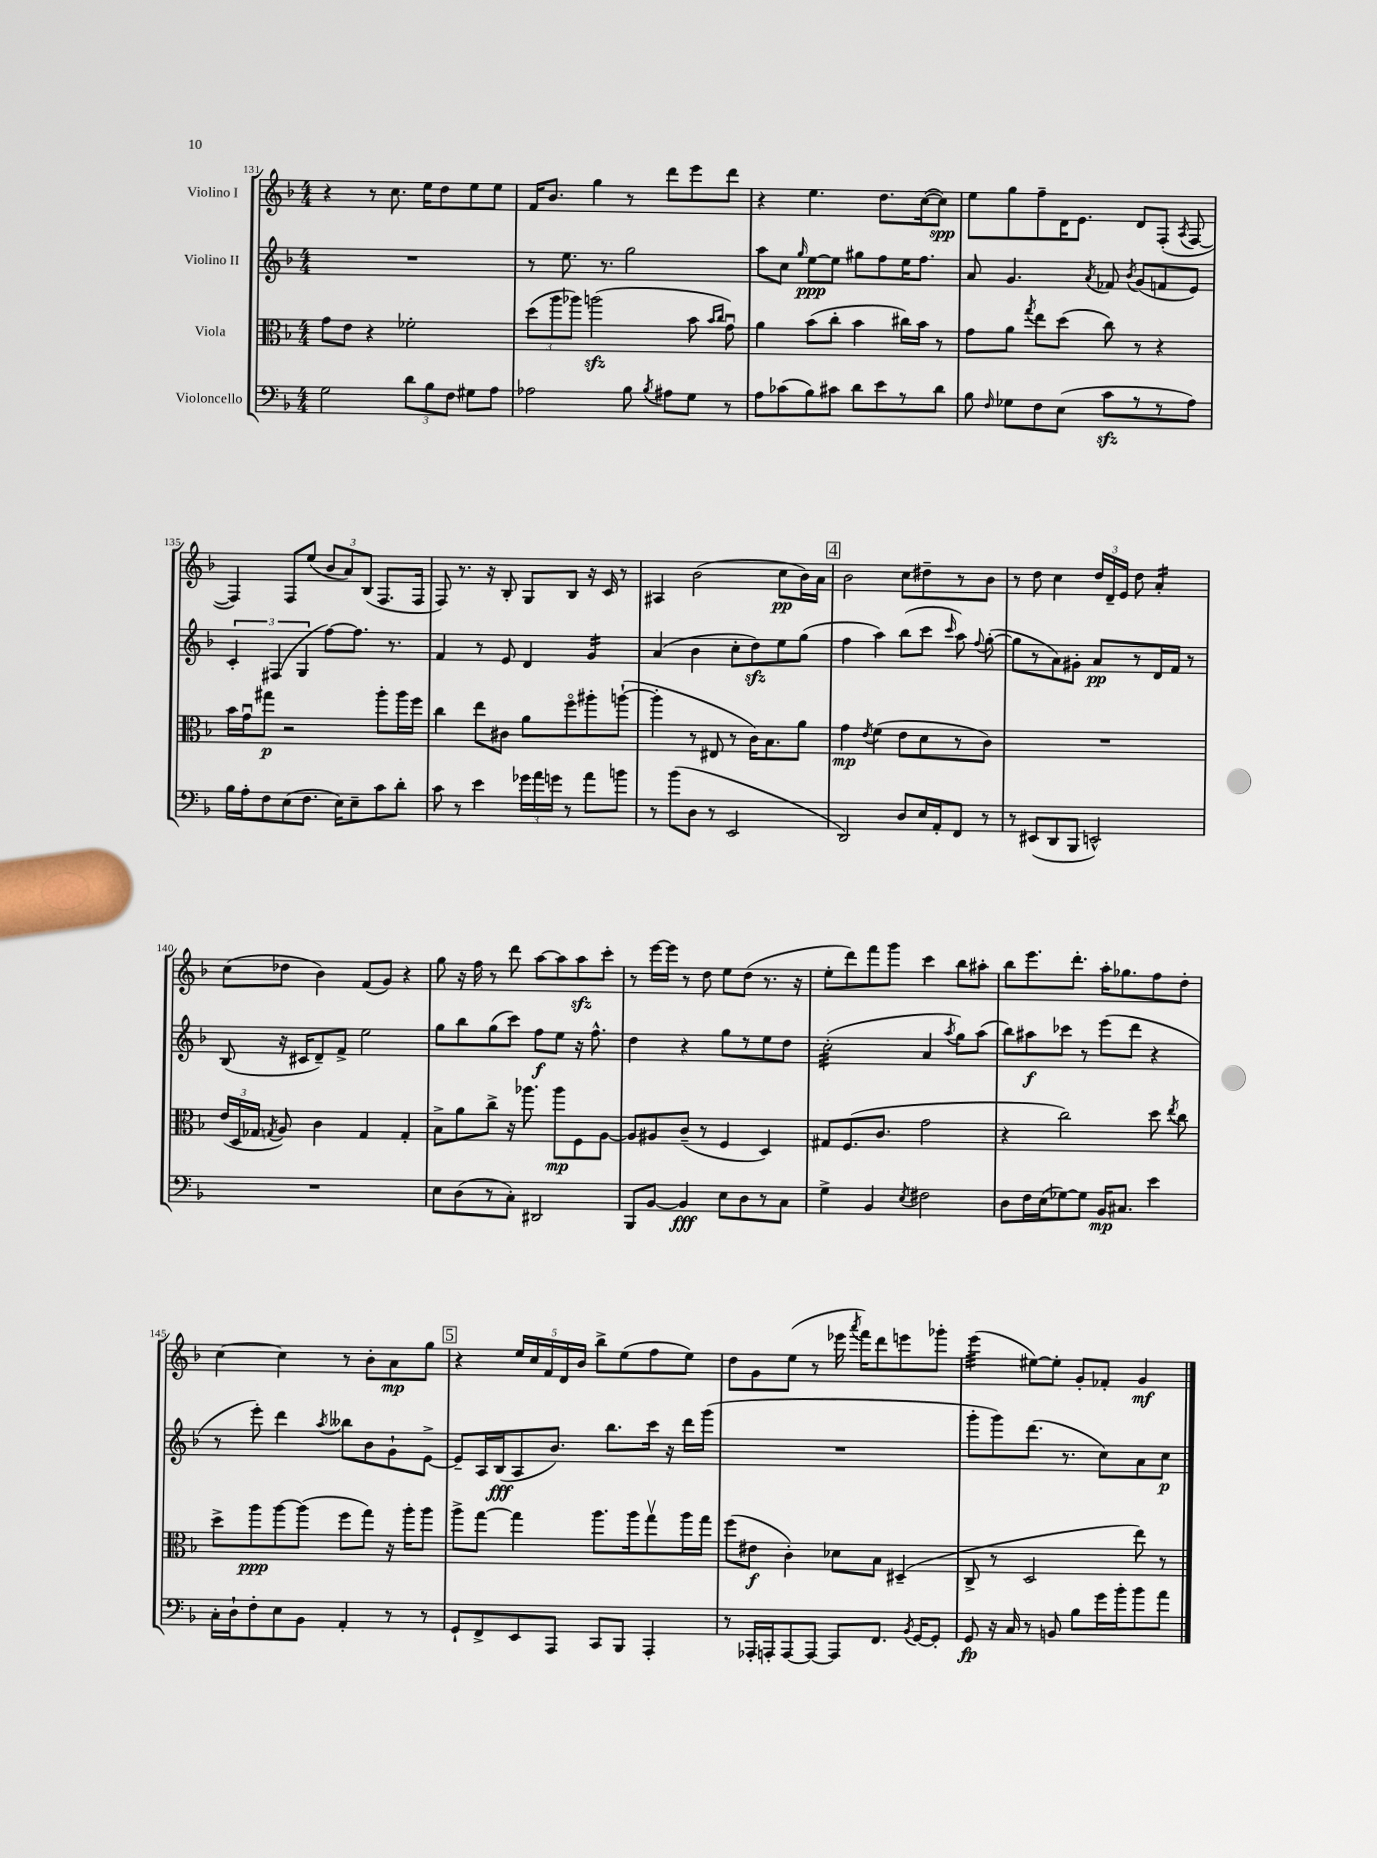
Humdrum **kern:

**kern	**kern	**kern	**kern
*staff4	*staff3	*staff2	*staff1
*clefF4	*clefC3	*clefG2	*clefG2
*k[b-]	*k[b-]	*k[b-]	*k[b-]
*M4/4	*M4/4	*M4/4	*M4/4
2G\	8g\L	1r	4r
.	8e\J	.	.
.	4r	.	8r
.	.	.	8.cc\
12d\L	2f-'\	.	.
.	.	.	16ee\LK
12B-\	.	.	.
.	.	.	8dd\
12F\J	.	.	.
8G#\L	.	.	8ee\
8A\J	.	.	8ee\J
=	=	=	=
2A-\	(12dd\L	8r	16f/LK
.	.	.	8.b-/J
.	12aa\	.	.
.	.	8.ee\	.
.	12aa-\J)	.	.
.	(2aa\	.	4gg\
.	.	8.r	.
8B-\	.	2gg\	8r
8qB-/	.	.	.
8A#\L	.	.	8ddd\L
8G\J	8b-\	.	8eee\
.	16qqb-/LL	.	.
.	16qqcc/JJ	.	.
8r	8gu\)	.	8ddd\J
=	=	=	=
8A\L	4a\	8aa\L	4r
(8c-\	.	8cc\J	.
.	.	16qqgg/	.
8B-\)	(8b-\L	[8ee\L	4.ee\
8c#\J	8cc'\J	8ee\]J	.
8d\L	4b-\	8gg#\L	.
8e\	.	8ff\	8.dd\L
8r	16cc#\LL)	16ee\K	.
.	16b-\JJ	8.ff\J	([16cc\k
8d\J	8r	.	8cc\]J)
=	=	=	=
8B-\	8g\L	8a/	8ee\L
16qqF/	.	.	.
8G-\L	8a\J	4.g/	8gg\
.	8qgg/	.	.
8F\	8ee\L	.	8ff~\
(8E\J	(8dd\J	.	16d\K
.	.	.	8.e\J
.	.	8qa/	.
8c\L	8cc\)	8f-/	.
.	.	8qb-/	.
8r	8r	(8g/L	8d/L
8r	4r	8f/	(8F'/J
.	.	.	8qA/
8A\J)	.	8e/J)	[8F/
=	=	=	=
16B-\LL	16b-\LL	6c'/	4F/])
16A'\J	16gu\J	.	.
8F\	8gg#\J	.	.
.	.	(6F#/	.
(8E\	2r	.	8F/L
.	.	6G/	.
8.F\J	.	.	(8ee/J
.	.	[8ff\L)	12b-/L
16E\LK)	.	.	.
.	.	.	12a/)
8E~\	.	8.ff\]J	.
.	.	.	(12B-/J
8c\	8aa'\L	.	8.F/L
.	.	8.r	.
8d'\J	16aa\L	.	.
.	16ff\JJ	.	16F/Jk
=	=	=	=
8c\	4cc\	4f/	8F/)
8r	.	.	8.r
4e\	8ee\L	8r	.
.	.	.	16r
.	8c#\J	8e/	8B-'/
24g-\LL	8a\L	4d/	8G/L
24a\	.	.	.
24g\JJ	.	.	.
8r	8ffo\	.	8B-/J
8a\L	8aa#'\	4g/	16r
.	.	.	16c/
8b\J	([8aa`\J	.	8r
=	=	=	=
8r	4aa'\]	(4a/	4A#/
(8b-\L	.	.	.
8D\J	8r	4b-\	(2b-\
8r	8E#/	.	.
2EE/	8r	8cc'\L	.
.	16c\LK)	8dd\)	.
.	8.B-\	.	.
.	.	8ee\	8cc\L
.	8a\J	(8gg\J	16b-\L)
.	.	.	16a\JJ
=	=	=	=
2DD/)	4g\	4ff\	2b-\
.	8qe/	.	.
.	(4f\	4aa\)	.
8D/L	8e\L	(8bb-\L	8cc\L
16E/L	8d\	8ccc\J	8dd#~\
16AA'/J	.	.	.
.	.	16qqccc/	.
8FF/J	8r	8aa\)	8r
.	.	8qqff/	.
8r	8c\J)	([8gg'\	8b-\J
=	=	=	=
8r	1r	8gg\]L	8r
(8EE#/L	.	8r	8dd\
8DD/	.	8a\)	4cc\
8BBB-/J	.	8g#'\J	.
2EE^^/)	.	8a/L	24dd/LL
.	.	.	24d~/
.	.	.	24e/JJ
.	.	8r	8dd\
.	.	16d/L	4a'/
.	.	16f/JJ	.
.	.	8r	.
=	=	=	=
1r	(24e/LL	(8B-/	(8cc\L
.	24D/	.	.
.	24G-/JJ	.	.
.	8qG/	.	.
.	8A/)	16r	8dd-\J
.	.	16c#/LK	.
.	4c\	8d~/)	4b-\)
.	.	8f^/J	.
.	4G/	2ee\	(8f/L
.	.	.	8g/J)
.	4G'/	.	4r
=	=	=	=
8E\L	8B-^\L	8gg\L	8gg\
(8D\	8a\	8bb-\	16r
.	.	.	16ff\
8r	8cc^\J	(8gg\	8r
8C'\J)	16r	8ccc\J)	8ddd\
.	8.aa-\	.	.
2DD#/	.	8ff\L	[8aa\L
.	8aa-\L	8ee\J	8aa\]
.	8F\	16r	8aa\
.	.	8.ff^^\	.
.	[8A\J	.	8ccc'\J
=	=	=	=
8BBB-/L	8A/]L	4dd\	8r
[8BB-/J	8A#/	.	[16eee\LL
.	.	.	16eee\]JJ
4BB-/]	(8c~/J	4r	8r
.	8r	.	8dd\
8E\L	4F/	8gg\L	8ee\L
8D\	.	8r	(8dd\J
8r	4D/)	8ee\	8.r
8C\J	.	8dd\J	.
.	.	.	16r
=	=	=	=
4G^\	8G#/L	(2cc'\	8ee'\L
.	(8.F/	.	8ddd\)
4BB-/	.	.	8fff\
.	8.c/J	.	.
.	.	.	8ggg\J
8qE/	.	.	.
2F#\	2g\	4a/	4ccc\
.	.	8qaa/	.
.	.	8gg\L)	8bb-\L
.	.	(8aa\J	8aa#'\J
=	=	=	=
8D\L	4r	8bb-\L)	8bb-\L
16F\L	.	8aa#\	8.eee\
(16E\J	.	.	.
[8G-\)	2cc\)	8ccc-\J	.
.	.	.	8.ddd'\J
8G-\]J	.	8r	.
16BB-/LK	.	(8eee\L	16aa'\LK
8.C#/J	.	.	8.gg-\
.	.	8ddd\J	.
4e\	8dd\	4r	8ff\
.	8qee/	.	.
.	8cc\	.	8dd'\J
=	=	=	=
16C'\LL	8dd^\L	8r	[4cc\
16D`\J	.	.	.
8F'\	8aa\	8eee'\)	.
8E\	[8aa\	4ddd\	4cc\]
8BB-\J	(8aa\]J	.	.
.	.	8qaa/	.
4AA'/	8ff\L	8bb--\L	8r
.	8gg\J)	8b-\	8b-'\L
8r	16r	8g`\	8a\
.	16aa'\LK	.	.
8r	8aa\J	[8e^\J	8gg\J
=	=	=	=
8GG`/L	8aa^\L	8e~/]L	4r
8FF^/	[8gg\J	16A/L	.
.	.	(16B-/J	.
8EE/	4gg\]	8A/	20ee/LL
.	.	.	20cc/
.	.	.	20f/
8AAA/J	.	8.b-/J)	.
.	.	.	20d/
.	.	.	20b-/JJ
8CC/L	8.aa\L	.	8bb-^\L
.	.	8.bb-\L	.
8BBB-/J	.	.	(8ee\
.	16aa\k	.	.
4AAA'/	8ggv\	16ccc\Jk	8ff\
.	.	16r	.
.	16aa\L	16ddd\LL	8ee\J)
.	16gg\JJ	(16ggg\JJ	.
=	=	=	=
8r	(8ff\L	1r	8dd\L
16AAA-'/LL	8e#\J	.	8g\
16AAA'/J	.	.	.
[8AAA/	4c'\)	.	(8ee\J
8AAA/_J	.	.	8r
8AAA/]L	8d-\L	.	16eee-\
.	.	.	8qaaa/
.	.	.	16fff\LK)
8.FF/J	8B-\J	.	8ddd\
.	(4D#~/	.	8eee\
8qBB-/	.	.	.
[16GG/LK	.	.	.
8GG'/]J	.	.	8ggg-'\J
=	=	=	=
8GG/	8C^/	8ggg'\L	(4eee\
16r	8r	8ggg\)	.
16C/	.	.	.
8r	2D/	(8.ddd\J	[8ee#\L)
8BB/	.	.	8ee#'\]J
.	.	8.r	.
8B-\L	.	.	8g'/L
16g\L	.	8cc\L)	8f-'/J
16b-'\J	.	.	.
8b-\	8ee\)	8a\	4g/
8a\J	8r	8cc\J	.
==	==	==	==
*-	*-	*-	*-
